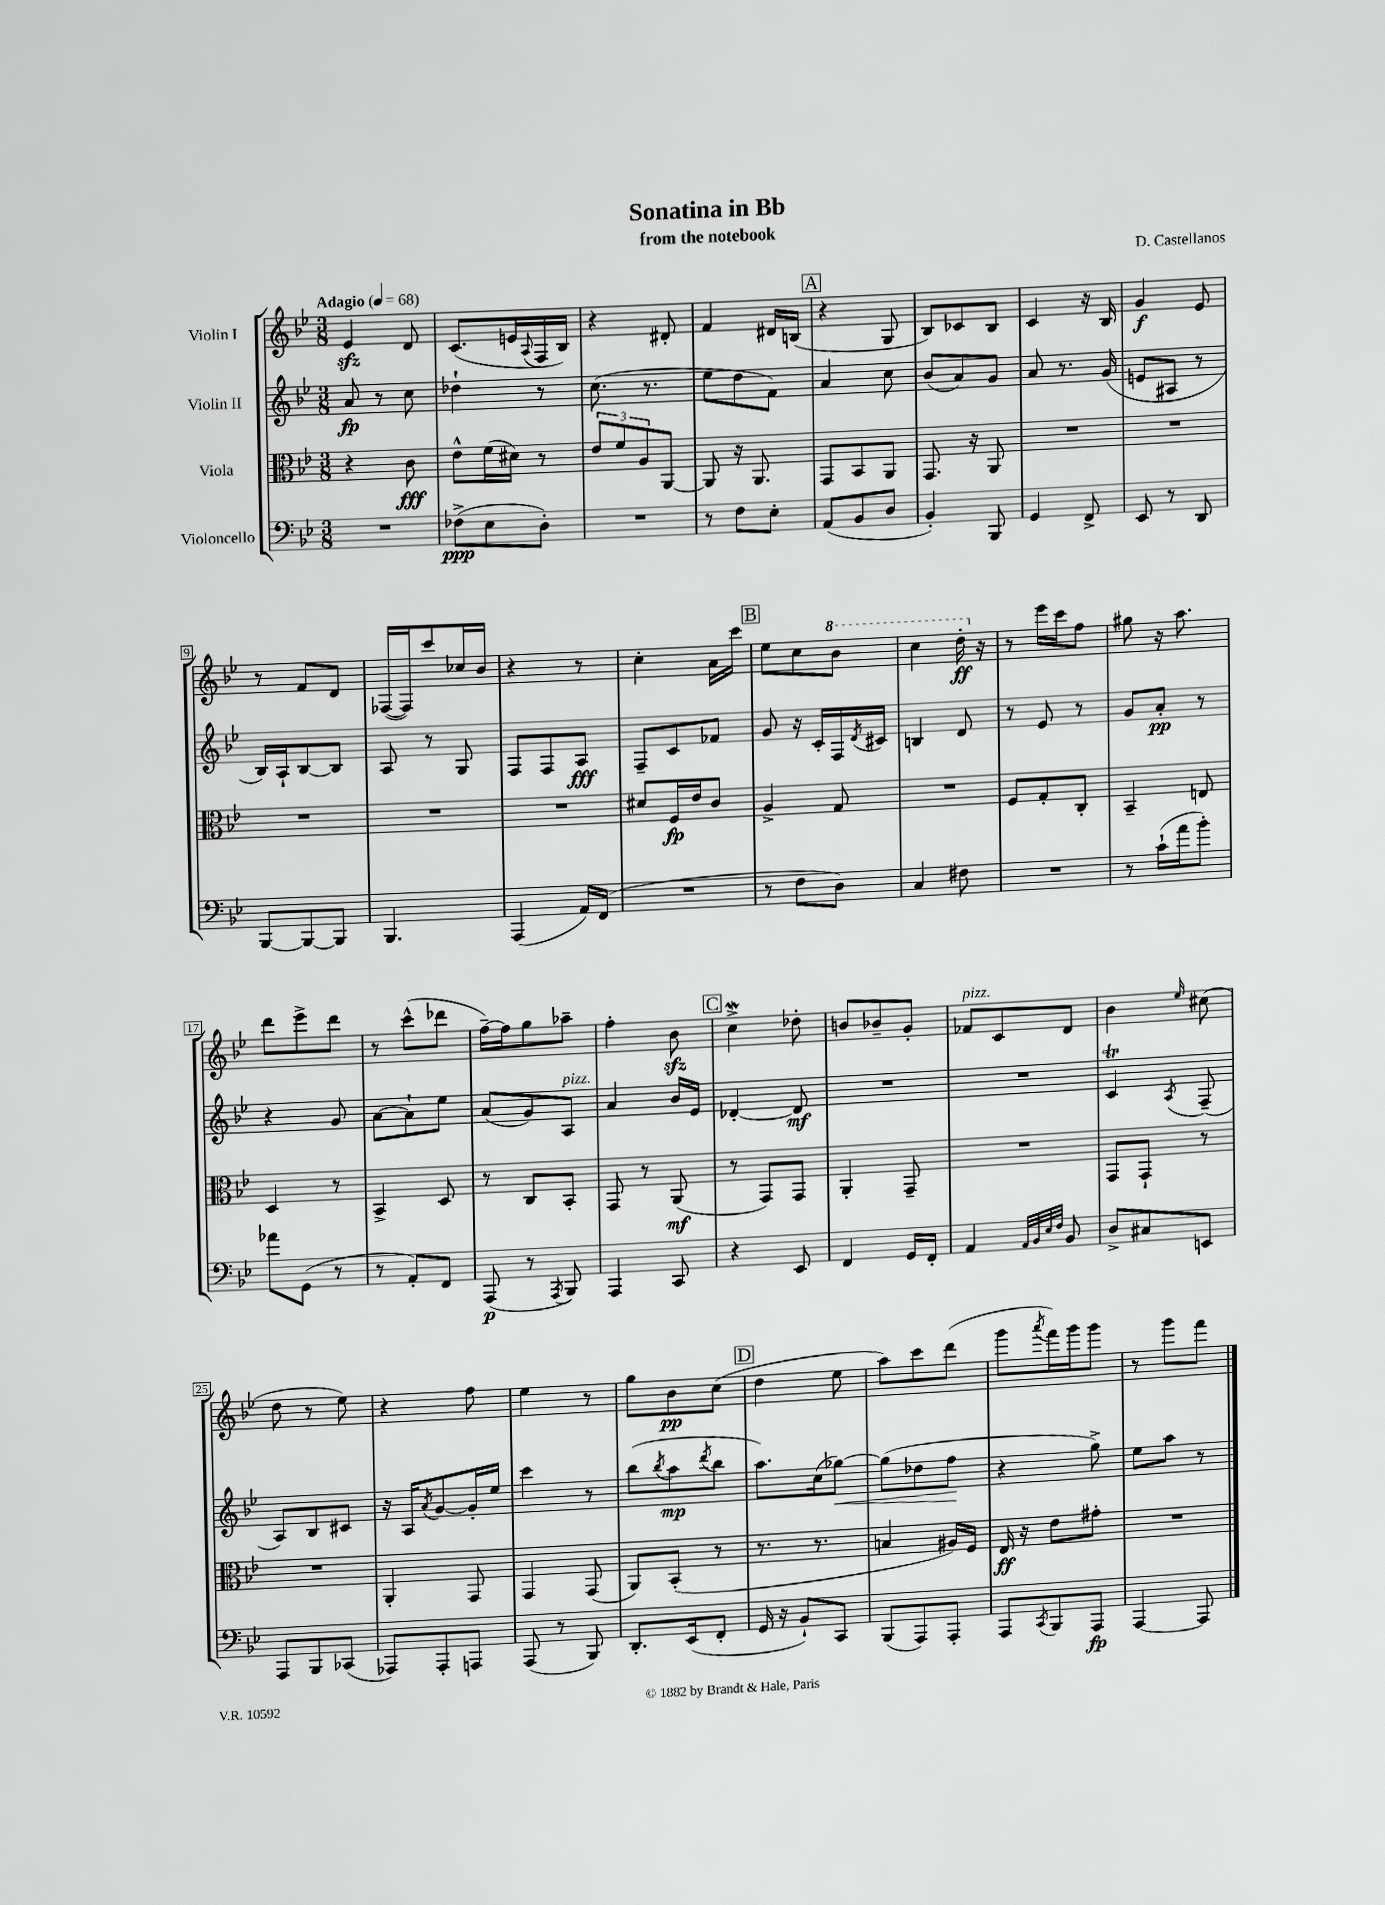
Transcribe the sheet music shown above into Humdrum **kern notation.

**kern	**kern	**kern	**kern
*staff4	*staff3	*staff2	*staff1
*clefF4	*clefC3	*clefG2	*clefG2
*k[b-e-]	*k[b-e-]	*k[b-e-]	*k[b-e-]
*M3/8	*M3/8	*M3/8	*M3/8
*MM68	*MM68	*MM68	*MM68
4.r	4r	8a	4e-
.	.	8r	.
.	8c	8cc	8d
=	=	=	=
(8F-^	8e-^^	4dd-`	(8.c
8E-	(16f	.	.
.	16d#)	.	16e
.	.	.	8qqA
8D')	8r	8r	16F
.	.	.	16B-)
=	=	=	=
4.r	12e-	(8.cc	4r
.	12f	.	.
.	12A	.	.
.	.	8.r	.
.	[8AA	.	8d#'
=	=	=	=
8r	8AA]	8ee-	4f
8F	16r	8dd	.
.	8.AA	.	.
8E-'	.	8f)	16d#
.	.	.	(16B
=	=	=	=
(8AA	8GG	4a	4r
8BB-	8BB-	.	.
8D	8AA	8cc	8G
=	=	=	=
4BB-')	8.GG	(8b-	8B-)
.	.	8a)	8c-
.	16r	.	.
8BBB-	8AA	8g	8B-
=	=	=	=
4GG	4.r	8a	4c
.	.	8.r	.
8FF^	.	.	16r
.	.	(16g	16B-
=	=	=	=
8EE-	4.r	8e	4g
8r	.	8A#	.
8DD	.	8r	8e-
=	=	=	=
[8BBB-	4.r	16B-)	8r
.	.	16A`	.
8BBB-_	.	[8B-	8f
8BBB-]	.	8B-]	8d
=	=	=	=
4.BBB-	4.r	8A	([16F-
.	.	.	16F-])
.	.	8r	8ccc
.	.	8G	16cc-
.	.	.	16b-
=	=	=	=
(4AAA	4.r	8F	4r
.	.	8F	.
16AA)	.	8A	8r
(16FF	.	.	.
=	=	=	=
4.r	8d#	8F~	4cc'
.	16F	8c	.
.	16e-	.	.
.	8c	8f-	16a
.	.	.	16ccc
=	=	=	=
8r	4A^	8g	8ee-
8F	.	16r	8cc
.	.	16c'	.
8D)	8G	16F	8bb-
.	.	8qd	.
.	.	16c#	.
=	=	=	=
4C	4.r	4B	4ccc
8F#	.	8d	16ddd'
.	.	.	16r
=	=	=	=
4.r	8F	8r	8r
.	8G'	8e-	16eee-
.	.	.	16ccc
.	8C'	8r	8ff
=	=	=	=
8r	4BB-~	8g	8gg#
(16c`	.	8a'	16r
16a	.	.	8.aa
8b-')	8E	8r	.
=	=	=	=
8a-	4D	4r	8ddd
(8GG	.	.	8eee-^
8r	8r	8g	8ddd
=	=	=	=
8r	4BB-^	[8a	8r
8AA')	.	8a`]	(8ccc^^
8FF	8D	8ee-	8ddd-
=	=	=	=
(8AAA	8r	(8a	[16ff~)
.	.	.	16ff]
8r	8C	8g)	8gg
8qAAA	.	.	.
8BBB-)	8BB-'	8A	8aa-~
=	=	=	=
4AAA	8GG	4a	4ff'
.	8r	.	.
8CC	(8AA	16b-	8b-
.	.	16e-	.
=	=	=	=
4r	8r	[4d-'	4cc^
.	8GG)	.	.
8EE-	8GG	8d-]	8dd-'
=	=	=	=
4FF	4AA'	4.r	8b
.	.	.	8b-~
16GG	8GG~	.	8g'
16FF'	.	.	.
=	=	=	=
4AA	4.r	4.r	8f-
.	.	.	8c
32qqAA	.	.	.
32qqBB-	.	.	.
32qqE-	.	.	.
32qqF	.	.	.
8BB-	.	.	8d
=	=	=	=
8D^	8GG	4c	4b-
8C#	8GG`	.	.
.	.	8qA	16qqee-
8EE	8r	(8F~	(8cc#
=	=	=	=
8AAA	4.r	8A)	8dd
8BBB-	.	8B-	8r
(8CC-	.	8c#	8ee-)
=	=	=	=
8AAA-)	4AA'	16r	4r
.	.	16A	.
.	.	8qa	.
8AAA-'	.	[8g	.
8AAA	8GG	16g']	8ff
.	.	16ee-	.
=	=	=	=
(8AAA	4GG	4ccc	4ee-
8r	.	.	.
8BBB-)	(8GG	8r	8r
=	=	=	=
8.DD'	8AA)	(8bb-	8gg
.	.	8qbb-	.
.	(8BB-'	8aa	8b-
(16EE-	.	.	.
.	.	8qddd	.
8FF'	8r	8bb-	(8cc
=	=	=	=
16GG	8.r	8.aa)	4dd
16r	.	.	.
8BB-`)	.	.	.
.	8.r	(16cc	.
8CC	.	[8gg-)	8ee-
=	=	=	=
(8BBB-	4B	(8gg-]	8aa)
8AAA)	.	8dd-	8ccc
8AAA'	16A#)	8ff	(8ddd
.	16F	.	.
=	=	=	=
8AAA	16E-	4r	8ggg
.	16r	.	.
8qCC	.	.	8qaaa
8BBB-	8e-	.	16fff)
.	.	.	16ggg
8AAA	8g#'	8gg^)	8ggg
=	=	=	=
[4AAA	4.r	8ee-	8r
.	.	8aa	8ggg
8AAA]	.	8r	8fff
==	==	==	==
*-	*-	*-	*-
